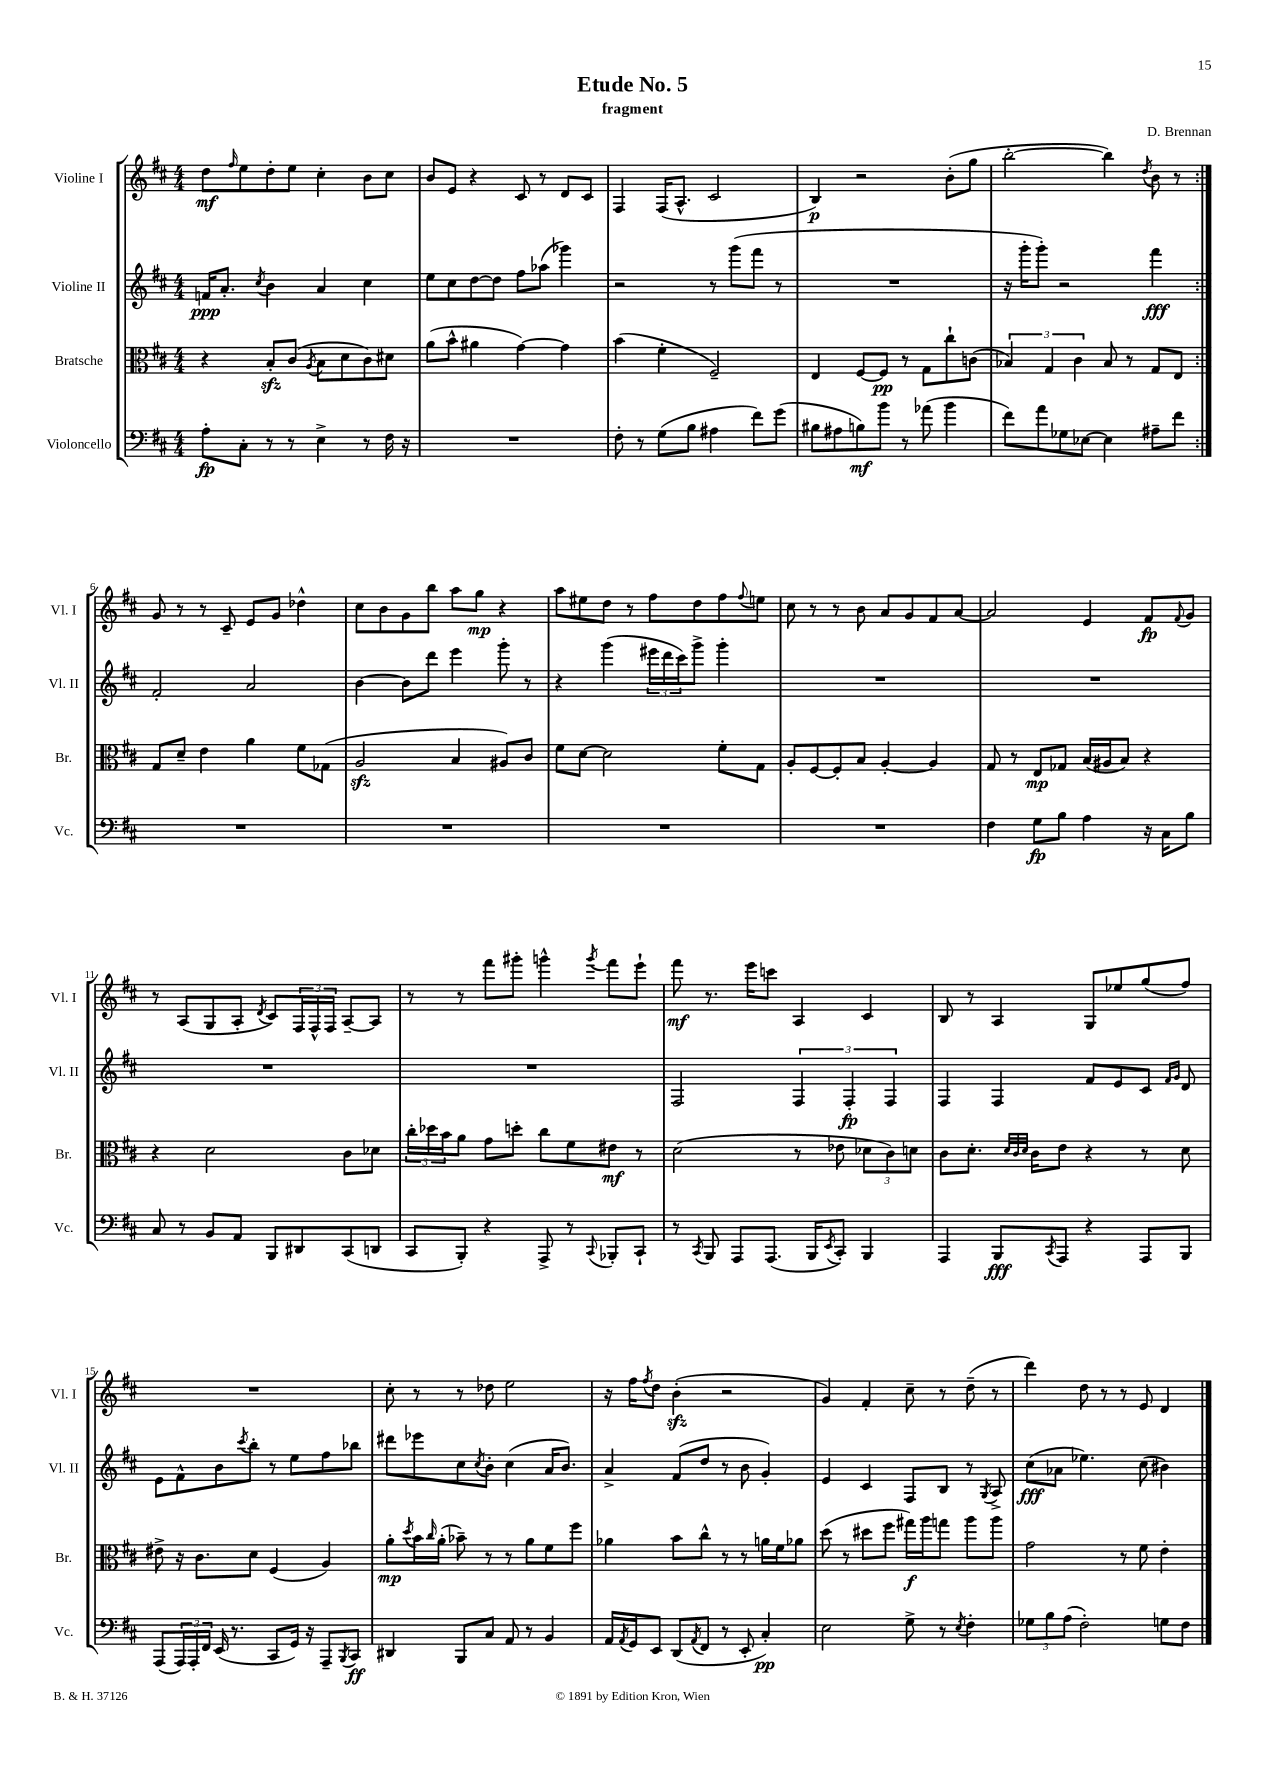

**kern	**kern	**kern	**kern
*staff4	*staff3	*staff2	*staff1
*clefF4	*clefC3	*clefG2	*clefG2
*k[f#c#]	*k[f#c#]	*k[f#c#]	*k[f#c#]
*M4/4	*M4/4	*M4/4	*M4/4
8A'\L	4r	16f/LK	8dd\L
.	.	8.a'/J	.
.	.	.	16qqff#/
8C#'\J	.	.	8ee\
.	.	8qcc#/	.
8r	8B'/L	4b\	8dd'\
8r	(8c#/J	.	8ee\J
.	8qA/	.	.
4E^\	8B\L	4a/	4cc#'\
.	8d\	.	.
8r	8c#\)	4cc#\	8b\L
16F#\	8d#\J	.	8cc#\J
16r	.	.	.
=	=	=	=
1r	(8a\L	8ee\L	8b/L
.	8b^^\J	8cc#\	8e/J
.	4a#\	[8dd\	4r
.	.	8dd\]J	.
.	[4g\)	8ff#\L	8c#/
.	.	(8aa-\J	8r
.	4g\]	4ggg-\)	8d/L
.	.	.	8c#/J
=	=	=	=
8F#'\	(4b\	2r	4F#/
8r	.	.	.
(8G\L	4f#'\	.	(16F#/LK
.	.	.	8.A^^/J
8B\J	.	.	.
4A#\	2F#~/)	8r	2c#/
.	.	(8ggg\L	.
8f#\L)	.	8fff#\J	.
(8g\J	.	8r	.
=	=	=	=
8B#\L	4E/	1r	4B/)
8A#\	.	.	.
8B\)	[8F#/L	.	2r
8b\J	8F#/]J	.	.
8r	8r	.	.
(8a-\	8G\L	.	.
4b\	8cc#`\	.	(8b'\L
.	(8c\J	.	8gg\J
=	=	=	=
8f#\L)	6B-/)	16r	[2bb'\
.	.	16ggg'\LK	.
8a\	.	8ggg'\J)	.
.	6G/	.	.
8G-\	.	2r	.
.	6c#\	.	.
[8E-\J	.	.	.
4E-\]	8B-/	.	4bb\])
.	8r	.	.
.	.	.	8qdd/
8A#~\L	8G/L	4fff#\	8b\
8f#\J	8E/J	.	8r
=:|!	=:|!	=:|!	=:|!
1r	8G/L	2f#'/	8g/
.	8d~/J	.	8r
.	4e\	.	8r
.	.	.	8c#~/
.	4a\	2a/	8e/L
.	.	.	8g/J
.	8f#\L	.	4dd-^^\
.	(8G-\J	.	.
=	=	=	=
1r	2A/	[4b\	8cc#\L
.	.	.	8b\
.	.	8b\]L	8g\
.	.	8ddd\J	8bb\J
.	4B/	4eee\	8aa\L
.	.	.	8gg\J
.	8A#/L)	8ggg'\	4r
.	8c#/J	8r	.
=	=	=	=
1r	8f#\L	4r	8aa\L
.	[8d\J	.	8ee#\
.	2d\]	(4ggg\	8dd\J
.	.	.	8r
.	.	24eee#\LL	8ff#\L
.	.	24ddd\	.
.	.	24ccc#\J)	.
.	.	8ggg^\J	8dd\
.	8f#'\L	4ggg'\	8ff#\
.	.	.	8qqff#/
.	8G\J	.	8ee\J
=	=	=	=
1r	8A'/L	1r	8cc#\
.	[8F#/	.	8r
.	8F#'/]	.	8r
.	8B/J	.	8b\
.	[4A'/	.	8a/L
.	.	.	8g/
.	4A/]	.	8f#/
.	.	.	[8a/J
=	=	=	=
4F#\	8G/	1r	2a/]
.	8r	.	.
8G\L	8E/L	.	.
8B\J	8G-/J	.	.
4A\	(16B/LL	.	4e/
.	16A#/J	.	.
.	8B/J)	.	.
16r	4r	.	8f#/L
16C#\LK	.	.	.
.	.	.	8qqf#/
8B\J	.	.	8g/J
=	=	=	=
8C#/	4r	1r	8r
8r	.	.	(8A/L
8BB/L	2d\	.	8G/
8AA/J	.	.	8A'/J
.	.	.	8qd/
8BBB/L	.	.	8c#/L)
8DD#/	.	.	24F#/L
.	.	.	24F#^^/
.	.	.	24F#/JJ
(8CC#/	8c#\L	.	[8A~/L
8DD/J	8d-\J	.	8A/]J
=	=	=	=
8CC#/L	24cc#'\LL	1r	8r
.	24dd-\	.	.
.	24b\J	.	.
8BBB'/J)	8a\J	.	8r
4r	8g\L	.	8fff#\L
.	8dd'\J	.	8ggg#'\J
8AAA^/	8cc#\L	.	4ggg^^\
8r	8f#\	.	.
8qqCC#/	.	.	8qggg/
8BBB-'/L	8e#\J	.	8fff#\L
8CC#`/J	8r	.	8eee`\J
=	=	=	=
8r	(2d\	2F#/	8fff#\
8qCC#/	.	.	.
8BBB/	.	.	8.r
8AAA/L	.	.	.
.	.	.	16eee\LK
(8.AAA/J	.	.	8ccc\J
.	8r	6F#/	4A/
16BBB/LK	.	.	.
8qEE/	.	.	.
8CC#'/J)	8e-\	.	.
.	.	6F#'/	.
4BBB/	12d-\L	.	4c#/
.	12c#\)	6F#/	.
.	12d\J	.	.
=	=	=	=
4AAA/	8c#\L	4F#/	8B/
.	8.d'\J	.	8r
8BBB/L	.	4F#/	4A/
.	32qqd/LLL	.	.
.	32qqc#/	.	.
.	32qqd/JJJ	.	.
.	16c#\LK	.	.
8qCC#/	.	.	.
8AAA/J	8e\J	.	.
4r	4r	8f#/L	8G/L
.	.	8e/	8ee-/
8AAA/L	8r	8c#/J	(8gg/
.	.	16qqf#/LL	.
.	.	16qqg/JJ	.
8BBB/J	8d\	8d/	8ff#/J)
=	=	=	=
(8AAA/L	8e#^\	8e\L	1r
24AAA/L)	16r	8f#^^\	.
24AAA'/	.	.	.
.	8.c#\L	.	.
24FF#/JJ	.	.	.
(16EE/	.	8b\	.
8.r	.	.	.
.	.	8qccc#/	.
.	8d\J	8bb'\J	.
8CC#/L	(4F#/	8r	.
16GG/Jk)	.	8ee\L	.
16r	.	.	.
8AAA~/L	4A/)	8ff#\	.
8qBBB/	.	.	.
8CC#/J	.	8bb-\J	.
=	=	=	=
4DD#/	8a'\L	8ddd#\L	8cc#'\
.	8qdd/	.	.
.	16b\L	8eee-\	8r
.	16qqcc#/	.	.
.	(16a'\JJ	.	.
8BBB/L	8b-~\)	8cc#\	8r
.	.	8qcc#/	.
8C#/J	8r	8b'\J	8dd-\
8AA/	8r	(4cc#\	2ee\
8r	8a\L	.	.
4BB/	8f#\	16a/LK	.
.	.	8.b/J)	.
.	8ff#\J	.	.
=	=	=	=
16AA/LL	4a-\	4a^/	16r
8qAA/	.	.	.
16GG/J	.	.	16ff#\LK
.	.	.	8qff#/
8EE/J	.	.	8dd\J
(8DD/L	8b\L	(8f#/L	(4b'\
8qAA/	.	.	.
8FF#/J	8cc#^^\J	8dd/J	.
8r	8r	8r	2r
8EE'/	8r	8b\	.
4C#'/)	16a\LL	4g'/)	.
.	16f#\J	.	.
.	8a-\J	.	.
=	=	=	=
2E\	(8dd\	4e/	4g/)
.	8r	.	.
.	8dd#\L	4c#/	4f#'/
.	8ff#\J	.	.
8G^\	16gg#\LL)	8F#/L	8cc#~\
.	16aa\J	.	.
8r	8gg\J	8B/J	8r
8qE/	.	.	.
4F#'\	8aa\L	8r	(8dd~\
.	.	8qG/	.
.	8aa\J	8A^/	8r
=	=	=	=
12G-\L	2g\	(8cc#\L	4ddd\)
12B\	.	.	.
.	.	8a-\J	.
(12A\J	.	.	.
2F#'\)	.	4.ee-\)	8dd\
.	.	.	8r
.	8r	.	8r
.	8f#\	(8cc#\	8e/
8G\L	4e'\	4b#\)	4d/
8F#\J	.	.	.
==	==	==	==
*-	*-	*-	*-
